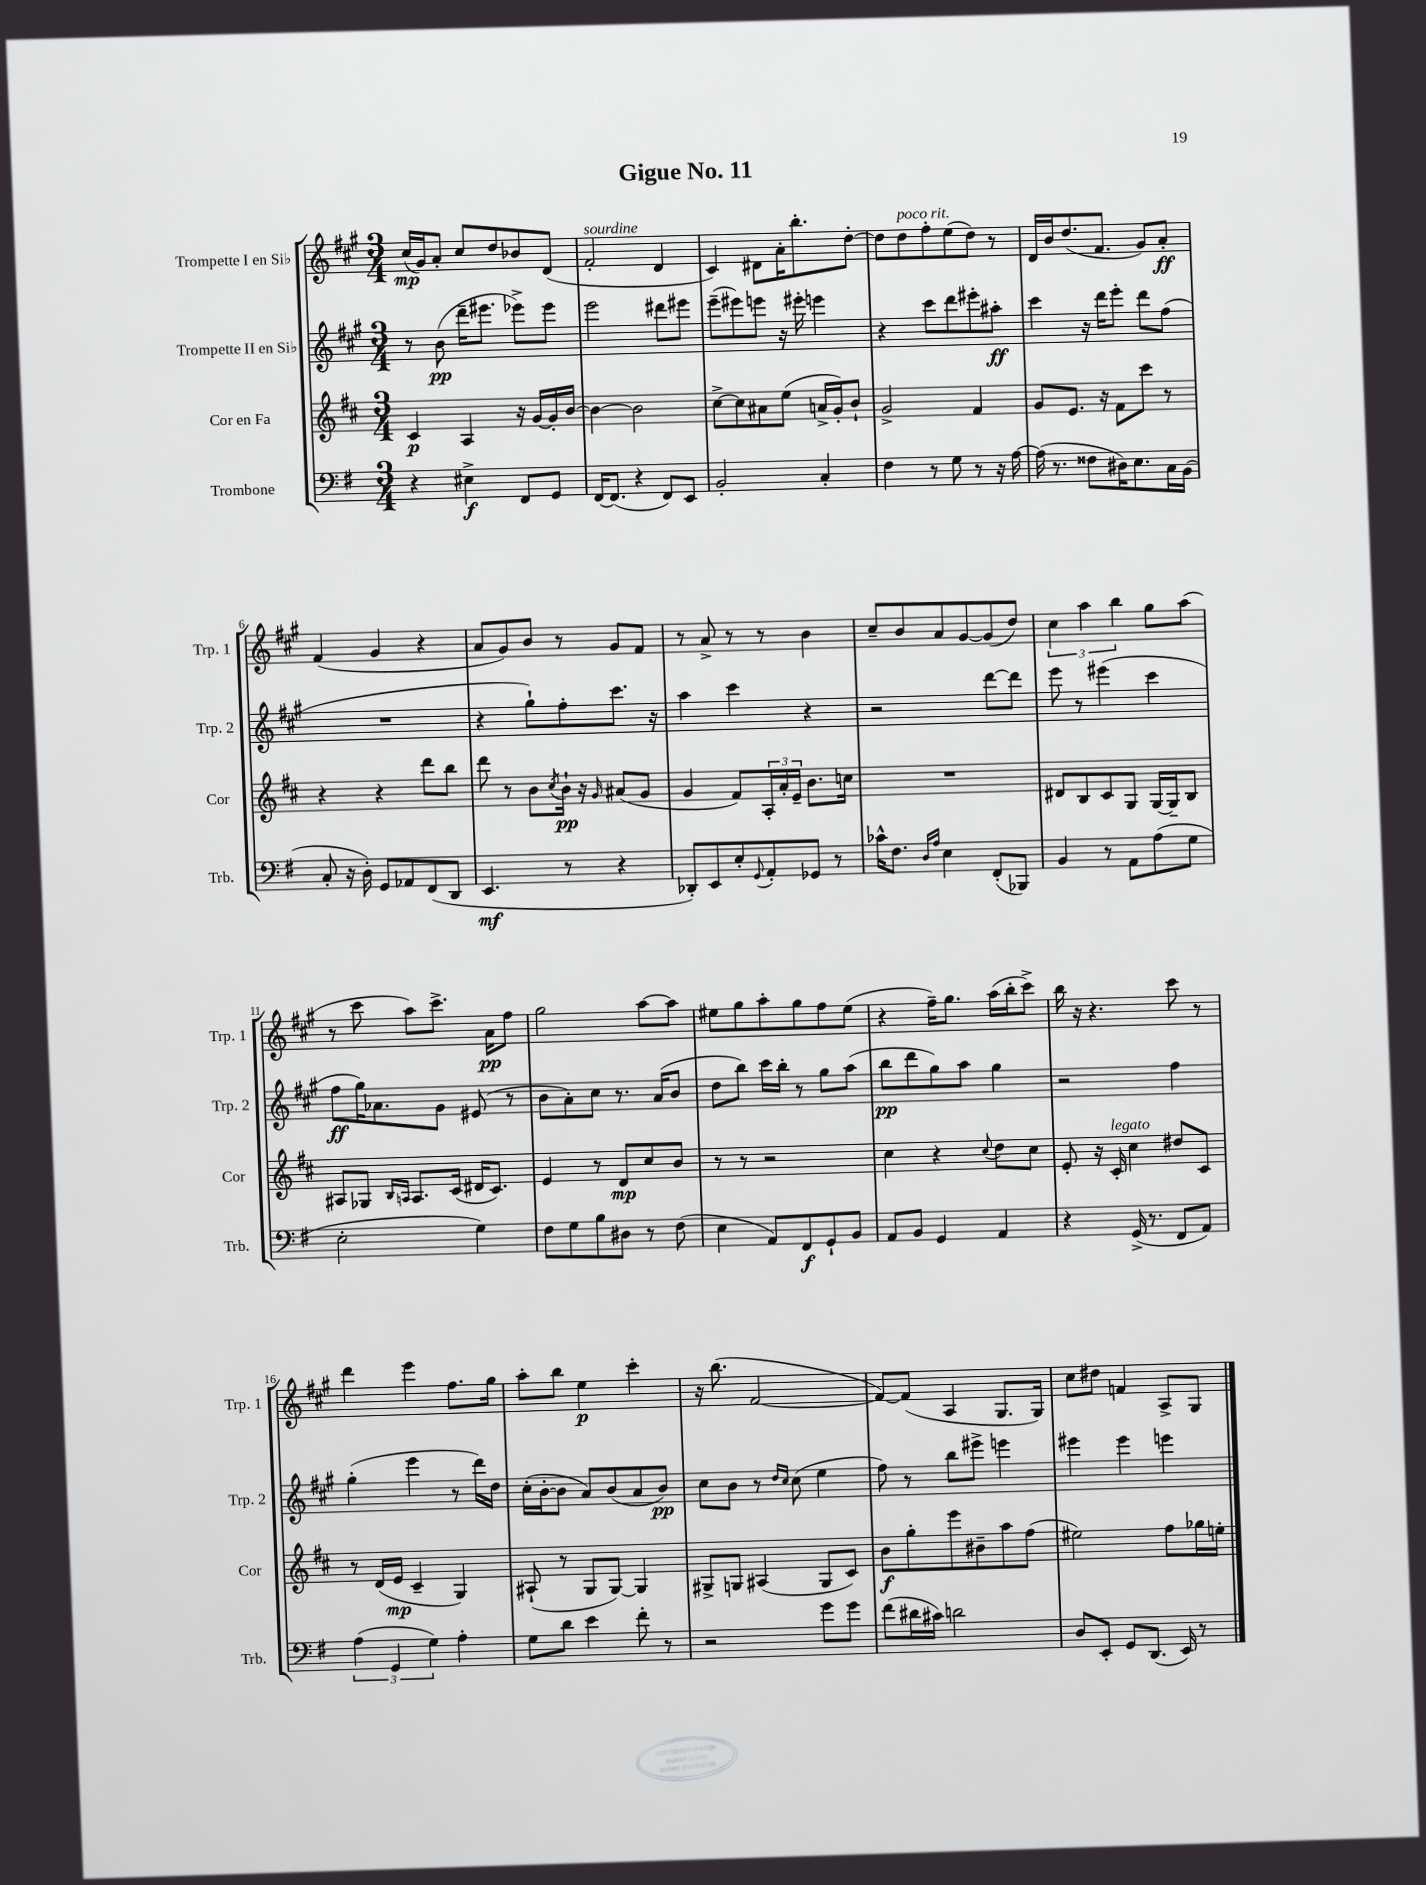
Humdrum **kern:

**kern	**kern	**kern	**kern
*staff4	*staff3	*staff2	*staff1
*clefF4	*clefG2	*clefG2	*clefG2
*k[f#]	*k[f#c#]	*k[f#c#g#]	*k[f#c#g#]
*M3/4	*M3/4	*M3/4	*M3/4
4r	4c#	8r	(16cc#
.	.	.	16g#)
.	.	(8b	8a'
4E#^	4A	16ddd~	8cc#
.	.	8.eee#	.
.	.	.	8dd
8FF#	16r	8eee-^)	8b-
.	[16g	.	.
8GG	16g']	8eee-	(8d
.	[16b	.	.
=	=	=	=
[16FF#	4b_	2eee	2f#'
(8.FF#]	.	.	.
4r	2b]	.	.
8FF#)	.	8ddd#	4d
8EE	.	8eee#	.
=	=	=	=
2BB'	[8cc#^	(8eee~	4c#)
.	8cc#]	8eee#)	.
.	8a#	8eee	8d#
.	(8ee	16r	16a'
.	.	16eee#'	8.bb'
4C'	16a^	4eee	.
.	16g')	.	.
.	8b`	.	[8dd'
=	=	=	=
4F#	2g^	4r	8dd]
.	.	.	8dd
8r	.	8ccc#	8ff#'
8G	.	8ddd	(8ee
8r	4f#	8eee#'	8dd)
16r	.	8aa#'	8r
[16A	.	.	.
=	=	=	=
(16A]	8g	4ccc#	16d
8.r	.	.	16b
.	8.e	.	(8.dd
8F##	.	16r	.
.	16r	16ddd	8.f#
16D#)	8f#	8eee'	.
8.E	.	.	.
.	8ccc#	8ddd	8g#)
16C	8r	(8ff#	8a'
(16BB	.	.	.
=	=	=	=
8C'	4r	2.r	(4f#
16r	.	.	.
16D')	.	.	.
8GG	4r	.	4g#
8AA-	.	.	.
(8FF#	8ddd	.	4r
8DD	8bb	.	.
=	=	=	=
4.EE	8ddd	4r	8a
.	8r	.	8g#)
.	8b	8gg#`)	8b
.	8qcc#	.	.
8r	16b`	8ff#'	8r
.	16r	.	.
.	16qqg	.	.
4r	(8a#	8.ccc#	8g#
.	8g	.	8f#
.	.	16r	.
=	=	=	=
8DD-')	4g	4aa	8r
8EE	.	.	8a^
8E'	8f#)	4ccc#	8r
8qqGG	.	.	.
8AA'	24A'	.	8r
.	24a'	.	.
.	24e~	.	.
8GG-	8.b	4r	4b
8r	.	.	.
.	16cc	.	.
=	=	=	=
16c-^^	2.r	2r	8cc#~
8.F#	.	.	.
.	.	.	8b
16qqD	.	.	.
16qqA	.	.	.
4E	.	.	8a
.	.	.	[8g#
(8FF#'	.	[8ddd	(8g#]
8BBB-)	.	8ddd]	8dd)
=	=	=	=
4BB	8d#	8eee	6cc#
.	8B	8r	.
.	.	.	6aa
8r	8c#	(4eee#	.
.	.	.	6bb
8AA	8G	.	.
(8A	[16G	4ccc#	8gg#
.	16G~]	.	.
8G	8B	.	(8aa
=	=	=	=
2E'	8A#	8ff#	8r
.	8G-	16gg#)	8ccc#
.	.	8.a-	.
.	16qqB	.	.
.	16qqA	.	.
.	8.A	.	8aa)
.	.	8g#	8.ccc#^
.	(16c#	.	.
4G)	16d#	(8e#	.
.	8.c#)	.	16a
.	.	8r	8ff#
=	=	=	=
8F#	4e	8b	2gg#
8G	.	8a')	.
8B	8r	8cc#	.
8D#	8d	8.r	.
8r	8cc#	.	[8aa
.	.	(16a	.
(8F#	8b	8b	8aa]
=	=	=	=
4E	8r	8dd	8ee#
.	8r	8bb)	8gg#
8AA)	2r	16ccc#	8aa'
.	.	16bb'	.
8FF#	.	8r	8gg#
8GG`	.	8gg#	8ff#
8BB	.	(8aa	(8ee#
=	=	=	=
8AA	4cc#	8bb	4r
8BB	.	8ddd	.
4GG	4r	8gg#)	16ff#~)
.	.	.	8.gg#
.	.	8aa	.
.	8qqcc#	.	.
4AA	8dd	4gg#	(16aa
.	.	.	16bb'
.	8cc#	.	8ccc#^)
=	=	=	=
4r	8e'	2r	16bb
.	.	.	16r
.	16r	.	4.r
.	16c#'	.	.
(16GG^	4cc#	.	.
8.r	.	.	.
8FF#	8dd#	4ff#	8ccc#
8AA)	8c#	.	8r
=	=	=	=
(6A	8r	(4gg#'	4ddd
.	(16d	.	.
6GG	.	.	.
.	16e	.	.
.	4c#~	4eee	4eee
6G)	.	.	.
4A'	4G)	8r	8.ff#
.	.	16ddd)	.
.	.	16dd	16gg#
=	=	=	=
8G	(8A#`	(16cc#'	8aa'
.	.	[16b'	.
8d	8r	8b]	8bb
4e	8G	8a)	4ee
.	[8G)	(8b	.
8f#'	4G]	8a	4ccc#'
8r	.	8b)	.
=	=	=	=
2r	8G#^	8cc#	16r
.	.	.	(8.bb
.	8G	8b	.
.	(4A#	8r	[2f#
.	.	16qqdd	.
.	.	16qqcc#	.
.	.	(8cc#	.
8g	8G	4ee	.
8g	8c#)	.	.
=	=	=	=
(8f#	8b	8ff#)	8f#_)
16d#	8gg'	8r	(8f#]
16c#)	.	.	.
2d	8eee	8bb	4A
.	8b#~	8eee#^	.
.	8aa	4eee	8.G#
.	(8ff#	.	.
.	.	.	16G#)
=	=	=	=
8D	2ee#)	4eee#	8cc#
8EE'	.	.	8dd#
8GG	.	4eee#	4f
(8.DD	.	.	.
.	8ff#	4eee	8A^
16EE)	.	.	.
8r	16gg-	.	8G#
.	16ee'	.	.
==	==	==	==
*-	*-	*-	*-
